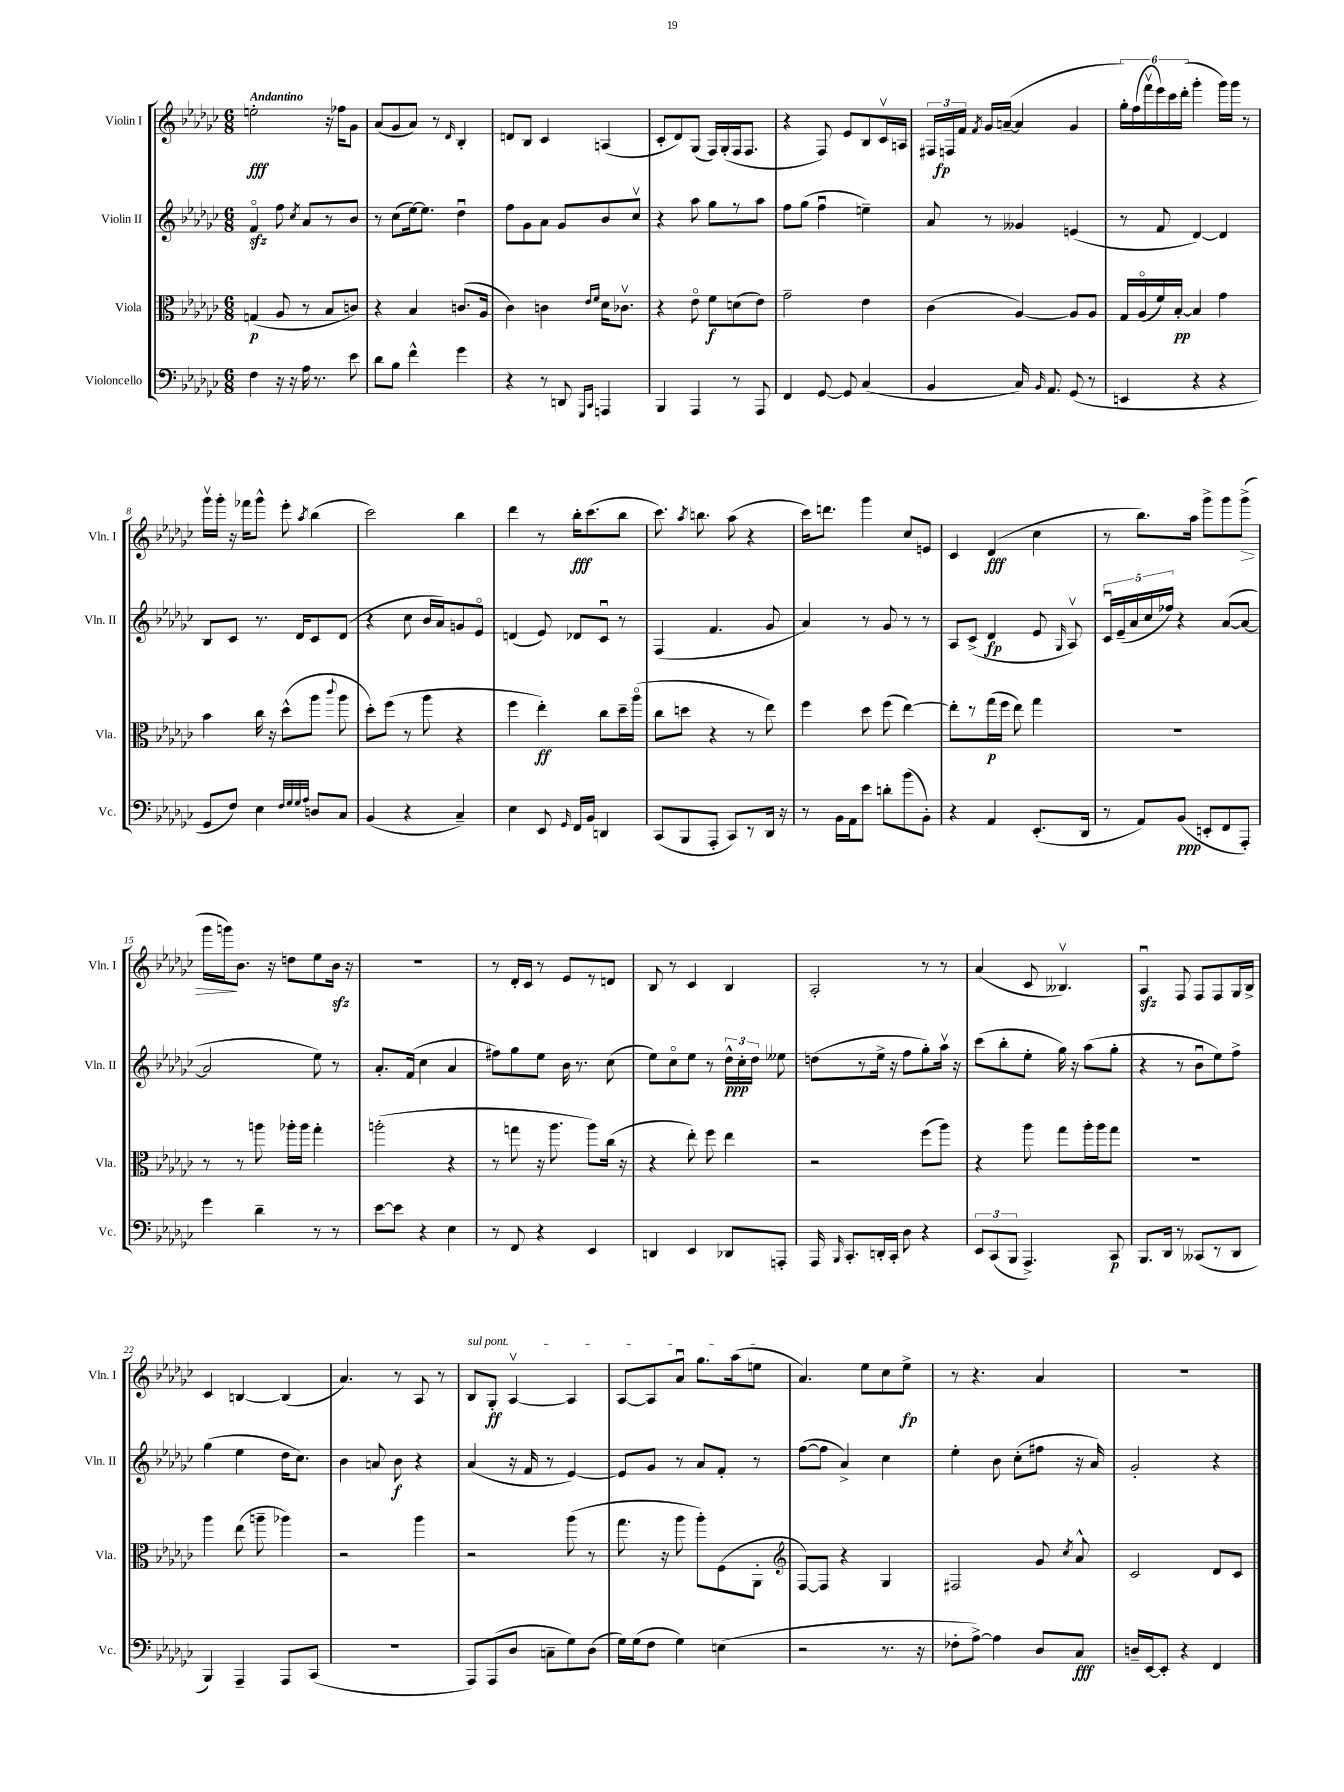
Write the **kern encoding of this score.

**kern	**dynam	**kern	**dynam	**kern	**dynam	**kern	**dynam
*part4	*part4	*part3	*part3	*part2	*part2	*part1	*part1
*staff4	*staff4	*staff3	*staff3	*staff2	*staff2	*staff1	*staff1
*I"Violoncello	*	*I"Viola	*	*I"Violin II	*	*I"Violin I	*
*I'Vc.	*	*I'Vla.	*	*I'Vln. II	*	*I'Vln. I	*
*clefF4	*	*clefC3	*	*clefG2	*	*clefG2	*
*k[b-e-a-d-g-c-]	*	*k[b-e-a-d-g-c-]	*	*k[b-e-a-d-g-c-]	*	*k[b-e-a-d-g-c-]	*
*M6/8	*	*M6/8	*	*M6/8	*	*M6/8	*
=1	=1	=1	=1	=1	=1	=1	=1
!	!	!	!	!	!	!LO:TX:a:B:t=Andantino	!
4F\	.	(4Gn/	p	4fzz/	.	2een'\	fff
16r	.	8A-/	.	8ff\	.	.	.
16r	.	.	.	.	.	.	.
.	.	.	.	8qcc-/	.	.	.
16A-\	.	8r	.	8a-/L	.	.	.
8.r	.	.	.	.	.	.	.
.	.	8B-/L	.	8r	.	16r	.
.	.	.	.	.	.	16ff-X\KL	.
8e-\	.	8cn/J)	.	8b-/J	.	8g-\J	.
=2	=2	=2	=2	=2	=2	=2	=2
8d-\L	.	4r	.	8r	.	(8a-/L	.
8B-\J	.	.	.	(8cc-\L	.	8g-/	.
4f^^\	.	4B-/	.	[16ee-\k)	.	8a-/J)	.
.	.	.	.	8.ee-\J]	.	.	.
.	.	.	.	.	.	8r	.
.	.	.	.	.	.	16qqd-/	.
4g-\	.	(8.cn/L	.	4dd-u\	.	4B-'/	.
.	.	16A-/Jk	.	.	.	.	.
=3	=3	=3	=3	=3	=3	=3	=3
4r	.	4c-\)	.	8ff\L	.	8dn/L	.
.	.	.	.	8g-\	.	8B-/J	.
8r	.	4cn\	.	8a-\J	.	4c-/	.
8DDn/	.	.	.	8g-/L	.	.	.
16qqGGG-/LL	.	16qqe-/LL	.	.	.	.	.
16qqCC-/JJ	.	16qqf/JJ	.	.	.	.	.
4AAAn/	.	16d-\KL	.	8b-/	.	(4An/	.
.	.	8.c-Xv\J	.	.	.	.	.
.	.	.	.	8cc-v/J	.	.	.
=4	=4	=4	=4	=4	=4	=4	=4
4BBB-/	.	4r	.	4r	.	8c-'/L	.
.	.	.	.	.	.	8d-/)	.
4AAA-/	.	8e-\	.	8aa-\	.	(8G-/J	.
.	.	8f\L	f	8gg-\L	.	16F/LL)	.
.	.	.	.	.	.	(16G-'/	.
8r	.	(8dn\	.	8r	.	16F/J	.
.	.	.	.	.	.	8.F/J	.
8AAA-/	.	8e-\J)	.	8aa-\J	.	.	.
=5	=5	=5	=5	=5	=5	=5	=5
4FF/	.	2g-~\	.	8ff\L	.	4r	.
.	.	.	.	(8gg-\J	.	.	.
[8GG-/	.	.	.	4ffu\	.	8F/)	.
8GG-/]	.	.	.	.	.	8e-/L	.
(4C-/	.	4e-\	.	4een~\)	.	8B-/	.
.	.	.	.	.	.	16c-v/L	.
.	.	.	.	.	.	16An/JJ	.
=6	=6	=6	=6	=6	=6	=6	=6
4BB-/	.	(4c-\	.	8a-/	.	24F#X/LL	.
.	.	.	.	.	.	24Fn/	fp
.	.	.	.	.	.	24f/JJ	.
.	.	.	.	.	.	8qf/	.
.	.	.	.	8r	.	16g-/LL	.
.	.	.	.	.	.	([16an~/JJ	.
16C-/)	.	[4A-/)	.	4g--X/	.	4a/]	.
16qqBB-/	.	.	.	.	.	.	.
8.AA-/	.	.	.	.	.	.	.
(8GG-/	.	8A-/L]	.	(4en/	.	4g-/	.
8r	.	8A-/J	.	.	.	.	.
=7	=7	=7	=7	=7	=7	=7	=7
4EEn/	.	16G-/LL	.	8r	.	24gg-'\LL)	.
.	.	.	.	.	.	(24ff\	.
.	.	(16A-/	.	.	.	.	.
.	.	.	.	.	.	24fffv\	.
.	.	16f/)	.	8f/	.	24eee-\)	.
.	.	.	.	.	.	24ccc-\	.
.	.	[16B-'/JJ	pp	.	.	.	.
.	.	.	.	.	.	(24ddd-'\JJ	.
4r	.	4B-/]	.	[4d-/)	.	4ggg-'\	.
4r	.	4g-\	.	4d-/]	.	16ggg-\LL)	.
.	.	.	.	.	.	16ggg-\JJ	.
.	.	.	.	.	.	8r	.
!!LO:LB:g=z
=8	=8	=8	=8	=8	=8	=8	=8
8GG-/L	.	4b-\	.	8B-/L	.	16ggg-v\LL	.
.	.	.	.	.	.	16ggg-'\JJ	.
8F/J)	.	.	.	8c-/J	.	16r	.
.	.	.	.	.	.	16fff-X\KL	.
4E-\	.	16cc-\	.	8.r	.	8ggg-^^\J	.
.	.	16r	.	.	.	.	.
.	.	(8dd-^^\L	.	.	.	8eee-'\	.
.	.	.	.	16d-/KL	.	.	.
32qqF/LLL	.	.	.	.	.	.	.
32qqG-/	.	.	.	.	.	.	.
32qqG-/	.	.	.	.	.	.	.
32qqA-/JJJ	.	.	.	.	.	8qaa-/	.
8Dn/L	.	8aa-\J	.	8c-/	.	(4bb-\	.
.	.	8qqccc-/	.	.	.	.	.
8C-/J	.	8aa-\	.	(8d-/J	.	.	.
=9	=9	=9	=9	=9	=9	=9	=9
(4BB-/	.	8dd-'\L)	.	4r	.	2ccc-\)	.
.	.	(8ff\J	.	.	.	.	.
4r	.	8r	.	8cc-\	.	.	.
.	.	8aa-\	.	16b-/LL	.	.	.
.	.	.	.	16a-/J)	.	.	.
4C-~/)	.	4r	.	8gn/	.	4bb-\	.
.	.	.	.	8e-/J	.	.	.
=10	=10	=10	=10	=10	=10	=10	=10
4E-\	.	4ff\	.	(4dn/	.	4ddd-\	.
8EE-/	.	4ee-'\)	ff	8e-/)	.	8r	.
16qqGG-/	.	.	.	.	.	.	.
16FF/LL	.	.	.	8d-X/L	.	16bb-'\KL	fff
16BB-/JJ	.	.	.	.	.	(8.ccc-\	.
4DDn/	.	8cc-\L	.	8c-u/J	.	.	.
.	.	16dd-~\L	.	8r	.	8bb-\J	.
.	.	(16aa-\JJ	.	.	.	.	.
=11	=11	=11	=11	=11	=11	=11	=11
(8CC-/L	.	8cc-\L	.	(4F/	.	8.ccc-\)	.
8BBB-/	.	8ddn\J	.	.	.	.	.
.	.	.	.	.	.	8qaa-/	.
.	.	.	.	.	.	8.bbn\	.
8AAA-'/J	.	4r	.	4.f/	.	.	.
8CC-/L)	.	.	.	.	.	(8aa-\	.
8r	.	8r	.	.	.	4r	.
16DD-/Jk	.	8ee-\)	.	8g-/	.	.	.
16r	.	.	.	.	.	.	.
=12	=12	=12	=12	=12	=12	=12	=12
8r	.	4ff\	.	4a-/)	.	16ccc-\KL)	.
.	.	.	.	.	.	8.dddn\J	.
16BB-\LL	.	.	.	.	.	.	.
16AA-\J	.	.	.	.	.	.	.
8e-\J	.	8dd-\	.	8r	.	4ggg-\	.
8dn'\L	.	(8ff\	.	8g-/	.	.	.
(8b-\	.	[4ee-\)	.	8r	.	8cc-/L	.
8BB-'\J)	.	.	.	8r	.	8en/J	.
=13	=13	=13	=13	=13	=13	=13	=13
4r	.	8ee-'\L]	.	8A-/L	.	4c-/	.
.	.	8r	.	(8c-^/J	.	.	.
4AA-/	.	(16gg-\L	p	4d-/	fp	(4d-/	fff
.	.	16ff\JJ	.	.	.	.	.
.	.	8ee-\)	.	.	.	.	.
(8.EE-'/L	.	4gg-\	.	8e-/	.	4cc-\	.
.	.	.	.	16qqG-/	.	.	.
.	.	.	.	8A-v/)	.	.	.
16DD-/Jk	.	.	.	.	.	.	.
=14	=14	=14	=14	=14	=14	=14	=14
8r	.	2.r	.	20c-u/LL	.	8r	.
.	.	.	.	(20e-~/	.	.	.
.	.	.	.	20a-/	.	.	.
8AA-/L)	.	.	.	.	.	8.bb-\L)	.
.	.	.	.	20cc-/	.	.	.
.	.	.	.	20ff-X/JJ)	.	.	.
(8BB-/J	ppp	.	.	4r	.	.	.
.	.	.	.	.	.	16aa-\Jk	.
8EEn'/L	.	.	.	.	.	8ggg-^\L	.
8FF/	.	.	.	([8a-/L	.	8ggg-\	.
!	!	!	!	!	!	!	!LO:HP:b
8AAA-'/J)	.	.	.	8a-/J_	.	(8ggg-^\J	>
!!LO:LB:g=z
=15	=15	=15	=15	=15	=15	=15	=15
4g-\	.	8r	.	2a-/]	.	16ggg-\LL	.
.	.	.	.	.	.	16gggn\J)	.
.	.	8r	.	.	.	8.b-\J	]
4d-~\	.	8aan\	.	.	.	.	.
.	.	.	.	.	.	16r	.
.	.	16aa-X'\LL	.	.	.	8ddn\L	.
.	.	16aa-\JJ	.	.	.	.	.
8r	.	4gg-'\	.	8ee-\)	.	8ee-\	.
8r	.	.	.	8r	.	16b-zz\Jk	.
.	.	.	.	.	.	16r	.
=16	=16	=16	=16	=16	=16	=16	=16
[8e-\L	.	(2aan'\	.	8.a-'/L	.	2.r	.
8e-\J]	.	.	.	.	.	.	.
.	.	.	.	(16f/Jk	.	.	.
4r	.	.	.	4cc-\	.	.	.
4E-\	.	4r	.	4a-/	.	.	.
=17	=17	=17	=17	=17	=17	=17	=17
8r	.	8r	.	8ff#X\L)	.	8r	.
8FF/	.	8ggn\	.	8gg-\	.	16d-'/LL	.
.	.	.	.	.	.	16c-/JJ	.
4r	.	16r	.	8ee-\J	.	8r	.
.	.	8.aa-\	.	.	.	.	.
.	.	.	.	16b-\	.	8e-/L	.
.	.	.	.	8.r	.	.	.
4EE-/	.	8aa-\L)	.	.	.	8r	.
.	.	(16cc-\Jk	.	(8cc-\	.	8dn/J	.
.	.	16r	.	.	.	.	.
=18	=18	=18	=18	=18	=18	=18	=18
4DDn/	.	4r	.	8ee-\L)	.	8B-/	.
.	.	.	.	8cc-\	.	8r	.
4EE-/	.	8ee-'\)	.	8ee-\J	.	4c-/	.
.	.	8ff\	.	8r	.	.	.
8DD-X/L	.	4ee-\	.	24dd-^^\LL	ppp	4B-/	.
.	.	.	.	24cc-'\	.	.	.
.	.	.	.	24dd-\JJ	.	.	.
8AAAn'/J	.	.	.	8ee--X\	.	.	.
=19	=19	=19	=19	=19	=19	=19	=19
16AAA-/	.	2r	.	(8ddn\L	.	2A-'/	.
16qqBBB-/	.	.	.	.	.	.	.
8.CC-'/L	.	.	.	.	.	.	.
.	.	.	.	8r	.	.	.
16DDn'/L	.	.	.	16ee-^\Jk	.	.	.
16CC-'/JJ	.	.	.	16r	.	.	.
8D-\	.	.	.	8ff\L	.	.	.
4r	.	(8ff\L	.	8gg-'\)	.	8r	.
.	.	8aa-\J)	.	16aa-v\Jk	.	8r	.
.	.	.	.	16r	.	.	.
=20	=20	=20	=20	=20	=20	=20	=20
12EE-/L	.	4r	.	(8ccc-\L	.	(4a-/	.
(12CC-/	.	.	.	.	.	.	.
.	.	.	.	8bb-'\	.	.	.
12BBB-/J	.	.	.	.	.	.	.
4.AAA-^/)	.	8aa-\	.	8ee-'\J	.	8c-/	.
.	.	8gg-\L	.	16gg-\)	.	4.B--Xv/)	.
.	.	.	.	16r	.	.	.
.	.	16aa-'\L	.	(8aa-\L	.	.	.
.	.	16aa-\J	.	.	.	.	.
8CC-/	p	8gg-\J	.	8gg-'\J	.	.	.
=21	=21	=21	=21	=21	=21	=21	=21
8.BBB-/L	.	2.r	.	4r	.	4A-zzu/	.
16DD-/Jk	.	.	.	.	.	.	.
8r	.	.	.	8r	.	8F/	.
(8CC--X/L	.	.	.	8b-u\L	.	8F/L	.
8r	.	.	.	8ee-\)	.	8F/	.
8DD-/J	.	.	.	8ff^\J	.	16G-/L	.
.	.	.	.	.	.	16B-^/JJ	.
!!LO:LB:g=z
=22	=22	=22	=22	=22	=22	=22	=22
4BBB-/)	.	4aa-\	.	(4gg-\	.	4c-/	.
4AAA-~/	.	(8ee-\	.	4ee-\	.	[4Bn/	.
.	.	8aan~\	.	.	.	.	.
8AAA-/L	.	4aa-X\)	.	16dd-\KL	.	(4B/]	.
.	.	.	.	8.cc-\J)	.	.	.
(8CC-/J	.	.	.	.	.	.	.
=23	=23	=23	=23	=23	=23	=23	=23
2.r	.	2r	.	4b-\	.	4.a-/)	.
.	.	.	.	8an/	.	.	.
.	.	.	.	8b-\	f	8r	.
.	.	4aa-\	.	4r	.	8A-/	.
.	.	.	.	.	.	8r	.
=24	=24	=24	=24	=24	=24	=24	=24
!	!	!	!	!	!	!LO:TX:a:i:t=sul pont.	!
8AAA-/L)	.	2r	.	(4a-/	.	8B-/L	.
(8AAA-/	.	.	.	.	.	8G-'/J	ff
8D-/J	.	.	.	16r	.	[4A-v/	.
.	.	.	.	16f/	.	.	.
8Cn~\L	.	.	.	8r	.	.	.
8G-\)	.	(8aa-\	.	[4e-/)	.	4A-/]	.
(8D-\J	.	8r	.	.	.	.	.
=25	=25	=25	=25	=25	=25	=25	=25
16G-\LL)	.	8.gg-\	.	8e-/L]	.	[8A-/L	.
(16G-\J	.	.	.	.	.	.	.
8F\J	.	.	.	8g-/J	.	8A-/]	.
.	.	16r	.	.	.	.	.
4G-\)	.	8aa-\	.	8r	.	8a-u/J	.
.	.	8aa-'\L)	.	8a-/L	.	8.gg-\L	.
(4En\	.	(8F\	.	8f'/J	.	.	.
.	.	.	.	.	.	(16aa-\k	.
.	.	8AA-'\J	.	8r	.	8een\J	.
=26	=26	=26	=26	=26	=26	=26	=26
*	*	*clefG2	*	*	*	*	*
2r	.	[8F/L)	.	([8ff\L	.	4.a-/)	.
.	.	8F/J]	.	8ff\J]	.	.	.
.	.	4r	.	4a-^/)	.	.	.
.	.	.	.	.	.	8ee-\L	.
8.r	.	4G-/	.	4cc-\	.	8cc-\	.
.	.	.	.	.	.	8ee-^\J	fp
16r	.	.	.	.	.	.	.
=27	=27	=27	=27	=27	=27	=27	=27
8F-X'\L	.	2F#X/	.	4ee-'\	.	8r	.
[8A-^\J)	.	.	.	.	.	4.r	.
4A-\]	.	.	.	8b-\	.	.	.
.	.	.	.	(8cc-'\L	.	.	.
8D-/L	.	8g-/	.	8ff#X\J	.	4a-/	.
.	.	8qcc-/	.	.	.	.	.
8C-/J	fff	8a-^^/	.	16r	.	.	.
.	.	.	.	16a-/)	.	.	.
=28	=28	=28	=28	=28	=28	=28	=28
16Dn~/LL	.	2c-/	.	2g-'/	.	2.r	.
[16EE-/J	.	.	.	.	.	.	.
8EE-'/J]	.	.	.	.	.	.	.
4r	.	.	.	.	.	.	.
4FF/	.	8d-/L	.	4r	.	.	.
.	.	8c-/J	.	.	.	.	.
==	==	==	==	==	==	==	==
*-	*-	*-	*-	*-	*-	*-	*-
